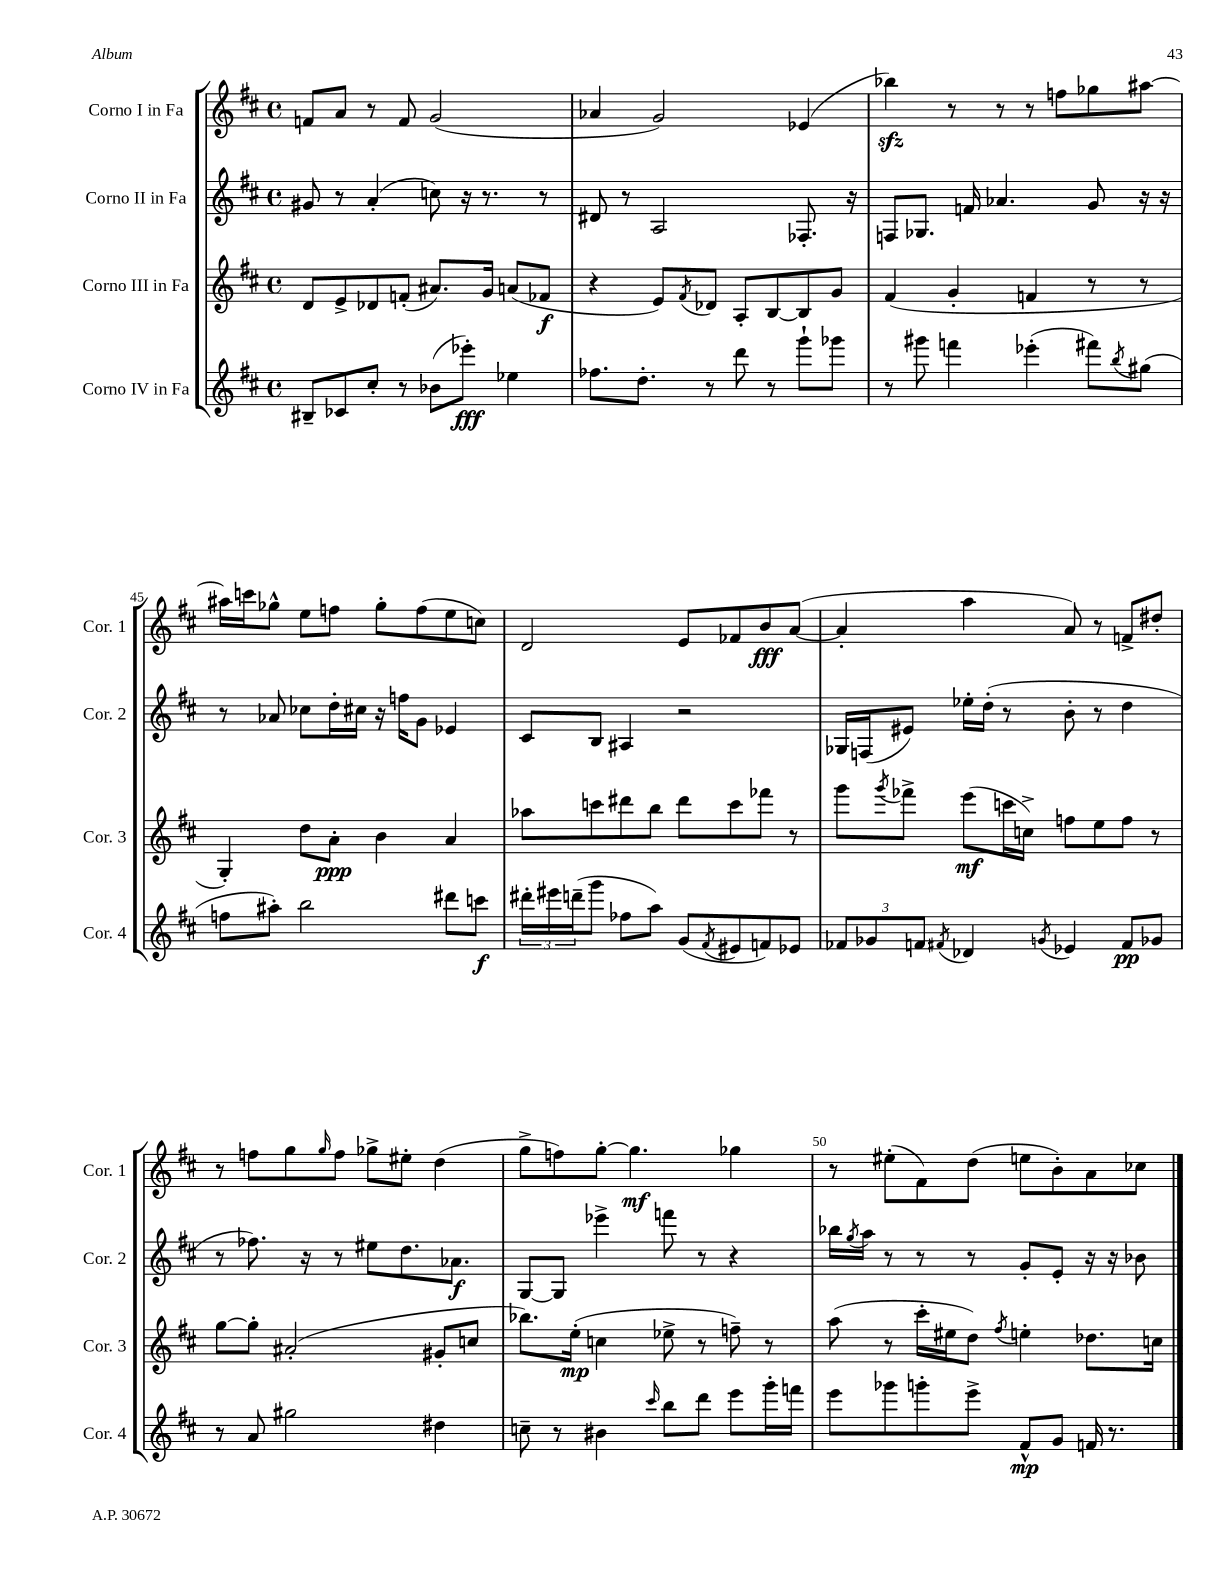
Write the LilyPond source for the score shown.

<<
\new StaffGroup <<
\new Staff = "s0" \with { instrumentName = "Corno I in Fa" shortInstrumentName = "Cor. 1" } {
    \clef treble \key d \major \defaultTimeSignature \time 4/4
    f'8 a'8 r8 f'8 g'2( |
    aes'4 g'2) ees'4( |
    bes''4\sfz) r8 r8 r8 f''8 ges''8 ais''8~ |
    ais''16 c'''16 ges''8-^ e''8 f''8 ges''8-. f''8( e''8 c''8) |
    d'2 e'8 fes'8 b'8\fff a'8~( |
    a'4-. a''4 a'8) r8 f'8-> dis''8-. |
    r8 f''8 g''8 \grace { g''16 } f''8 ges''8-> eis''8-. d''4( |
    g''8-> f''8) g''8~-. g''4.\mf ges''4 |
    r8 eis''8-.( fis'8) d''8( e''8 b'8-.) a'8 ces''8 \bar "|." |
}
\new Staff = "s1" \with { instrumentName = "Corno II in Fa" shortInstrumentName = "Cor. 2" } {
    \clef treble \key d \major \defaultTimeSignature \time 4/4
    gis'8 r8 a'4-.( c''8) r16 r8. r8 |
    dis'8 r8 a2 fes8.-. r16 |
    f8 ges8. f'16 aes'4. g'8 r16 r16 |
    r8 aes'8 ces''8 d''16-. cis''16 r16 f''16 g'8 ees'4 |
    cis'8 b8 ais4 r2 |
    ges16 f16( eis'8) ees''16-. d''16-.( r8 b'8-. r8 d''4 |
    r8 fes''8.) r16 r8 eis''8 d''8. aes'8.\f |
    g8~ g8 ees'''4-> f'''8 r8 r4 |
    bes''16 \acciaccatura { g''8 } a''16 r8 r8 r8 g'8-. e'8-. r16 r16 bes'8 \bar "|." |
}
\new Staff = "s2" \with { instrumentName = "Corno III in Fa" shortInstrumentName = "Cor. 3" } {
    \clef treble \key d \major \defaultTimeSignature \time 4/4
    d'8 e'8-> des'8 f'8-.( ais'8.) g'16 a'8( fes'8\f |
    r4 e'8) \acciaccatura { fis'8 } des'8 a8-. b8~ b8 g'8 |
    fis'4( g'4-. f'4 r8 r8 |
    g4-.) d''8 a'8-.\ppp b'4 a'4 |
    aes''8 c'''8 dis'''8 b''8 dis'''8 c'''8 fes'''8 r8 |
    g'''8 \acciaccatura { g'''8 } fes'''8-> e'''8\mf( c'''16 c''16->) f''8 e''8 f''8 r8 |
    g''8~ g''8-. ais'2-.( gis'8-. c''8 |
    bes''8.) e''16-.\mp( c''4 ees''8-> r8 f''8--) r8 |
    a''8( r8 cis'''16-. eis''16 d''8) \acciaccatura { fis''8 } e''4-. des''8. c''16 \bar "|." |
}
\new Staff = "s3" \with { instrumentName = "Corno IV in Fa" shortInstrumentName = "Cor. 4" } {
    \clef treble \key d \major \defaultTimeSignature \time 4/4
    bis8-- ces'8 cis''8-. r8 bes'8( ees'''8-.\fff) ees''4 |
    fes''8. d''8.-. r8 d'''8 r8 g'''8-! ges'''8 |
    r8 gis'''8 f'''4 ees'''4-.( fis'''8) \acciaccatura { b''8 } gis''8( |
    f''8 ais''8-.) b''2 dis'''8 c'''8\f |
    \tuplet 3/2 { dis'''16-. eis'''16 d'''16--( } g'''8 fes''8 a''8) g'8( \acciaccatura { fis'8 } eis'8 f'8) ees'8 |
    \tuplet 3/2 { fes'8 ges'8 f'8 } \acciaccatura { fis'8 } des'4 \acciaccatura { g'8 } ees'4 fis'8\pp ges'8 |
    r8 a'8 gis''2 dis''4 |
    c''8-- r8 bis'4 \grace { cis'''16 } b''8 d'''8 e'''8 g'''16-. f'''16 |
    e'''8 ges'''8 g'''8-. e'''8-> fis'8-^\mp g'8 f'16 r8. \bar "|." |
}
>>
>>
\layout { \context { \Score currentBarNumber = #42 \override BarNumber.break-visibility = ##(#f #t #t) barNumberVisibility = #(every-nth-bar-number-visible 5) } }
